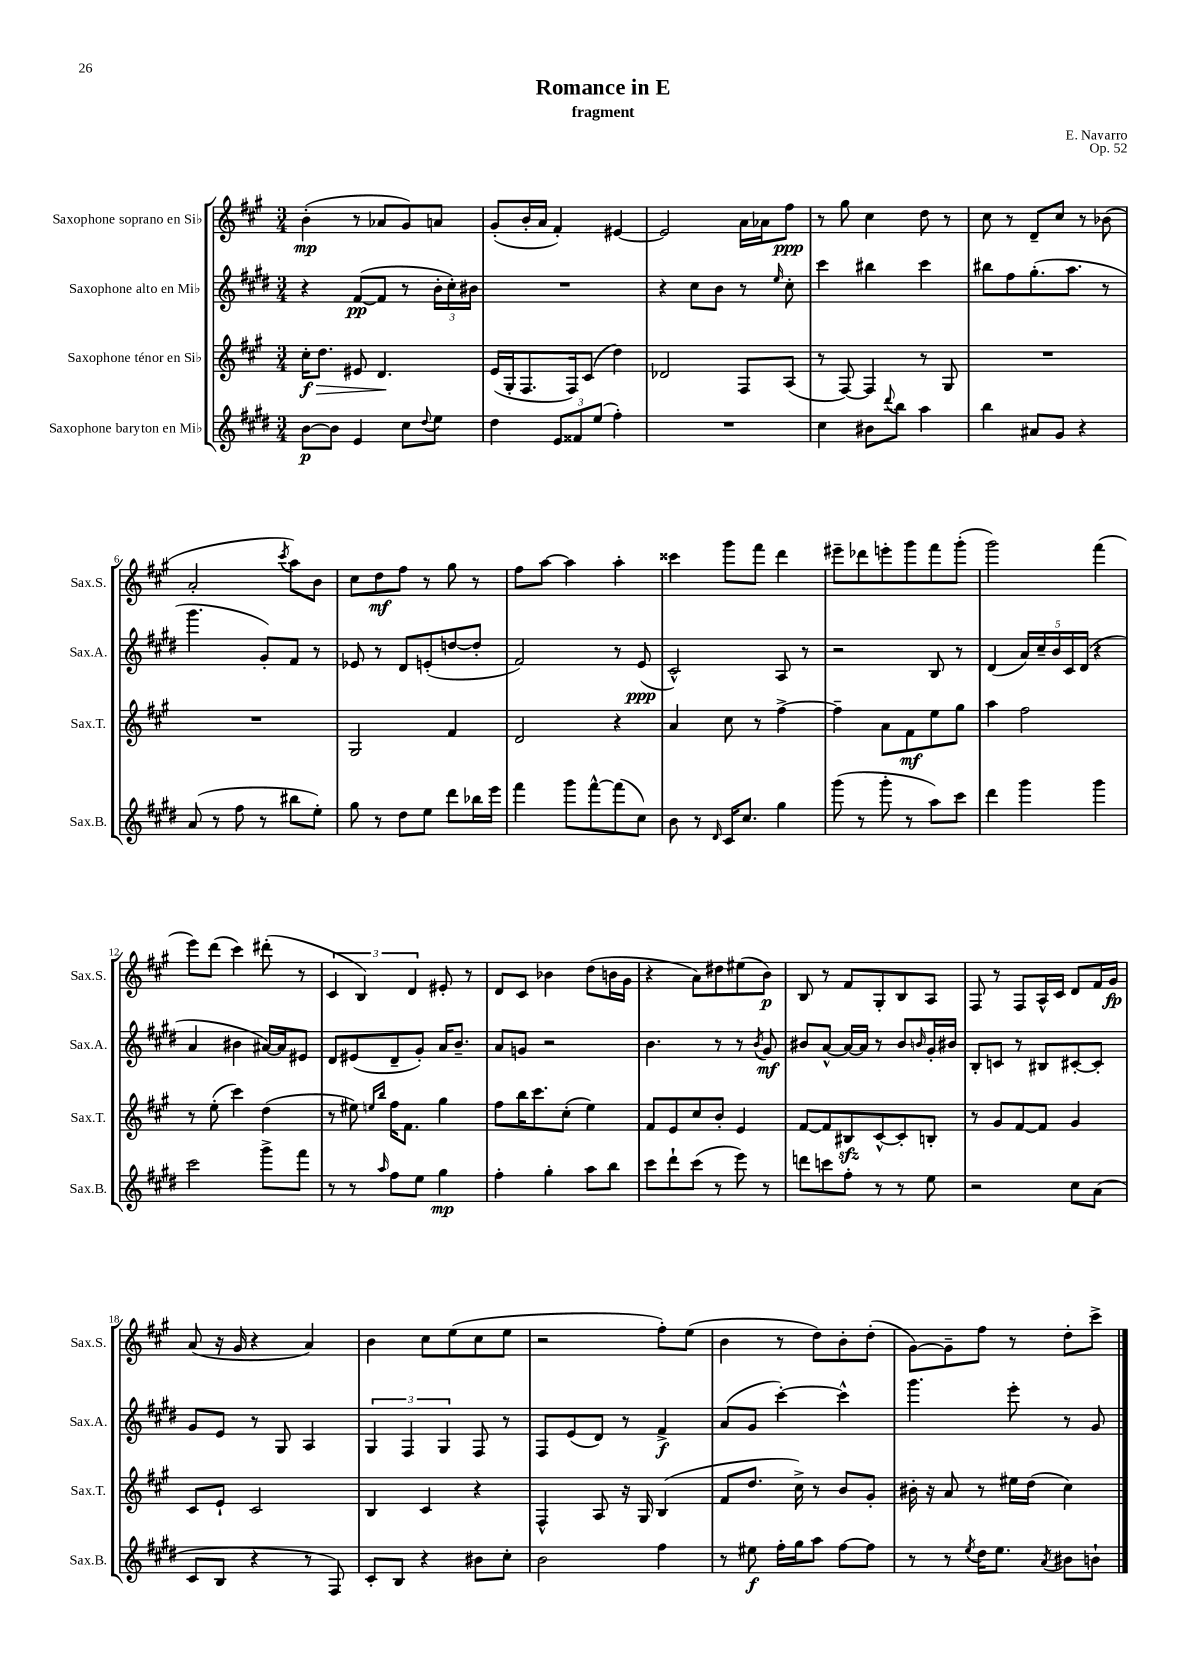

**kern	**dynam	**kern	**dynam	**kern	**dynam	**kern	**dynam
*part4	*part4	*part3	*part3	*part2	*part2	*part1	*part1
*staff4	*staff4	*staff3	*staff3	*staff2	*staff2	*staff1	*staff1
*I"Saxophone baryton en Mi♭	*	*I"Saxophone ténor en Si♭	*	*I"Saxophone alto en Mi♭	*	*I"Saxophone soprano en Si♭	*
*I'Sax.B.	*	*I'Sax.T.	*	*I'Sax.A.	*	*I'Sax.S.	*
*clefG2	*	*clefG2	*	*clefG2	*	*clefG2	*
*k[f#c#g#d#]	*	*k[f#c#g#]	*	*k[f#c#g#d#]	*	*k[f#c#g#]	*
*M3/4	*	*M3/4	*	*M3/4	*	*M3/4	*
=1	=1	=1	=1	=1	=1	=1	=1
!	!	!	!LO:HP:b	!	!	!	!
[8b\L	p	16cc#'\KL	> f	4r	.	(4b'\	mp
.	.	8.dd\J	.	.	.	.	.
8b\J]	.	.	.	.	.	.	.
4e/	.	8e#X/	.	([8f#/L	pp	8r	.
.	.	4.d/	.	8f#/J]	.	8a-X/L	.
8cc#\L	.	.	.	8r	.	8g#/)	.
8qqdd#/	.	.	.	.	.	.	.
8ee\J	.	.	.	24b'\LL	.	8an/J	.
.	.	.	.	24cc#'\)	.	.	.
.	.	.	.	24b#X\JJ	.	.	.
.	.	.	]	.	.	.	.
=2	=2	=2	=2	=2	=2	=2	=2
4dd#\	.	(16e/LL	.	2.r	.	(8g#'/L	.
.	.	16G#'/J	.	.	.	.	.
.	.	8.F#/	.	.	.	16b'/L	.
.	.	.	.	.	.	16a/JJ	.
12e/L	.	.	.	.	.	4f#'/)	.
.	.	16F#/k)	.	.	.	.	.
12f##X/	.	.	.	.	.	.	.
.	.	(8c#/J	.	.	.	.	.
(12ee/J	.	.	.	.	.	.	.
4ff#'\)	.	4dd\)	.	.	.	[4e#X/	.
=3	=3	=3	=3	=3	=3	=3	=3
2.r	.	2d-X/	.	4r	.	2e#/]	.
.	.	.	.	8cc#\L	.	.	.
.	.	.	.	8b\J	.	.	.
.	.	8F#/L	.	8r	.	16a\LL	.
.	.	.	.	.	.	16a-X\J	.
.	.	.	.	16qqee/	.	.	.
.	.	(8A/J	.	8cc#'\	.	8ff#\J	ppp
=4	=4	=4	=4	=4	=4	=4	=4
4cc#\	.	8r	.	4ccc#\	.	8r	.
.	.	[8F#/)	.	.	.	8gg#\	.
8b#X\L	.	4F#/]	.	4bb#X\	.	4cc#\	.
8qqddd#/	.	.	.	.	.	.	.
8bb\J	.	.	.	.	.	.	.
4aa\	.	8r	.	4ccc#\	.	8dd\	.
.	.	8G#/	.	.	.	8r	.
=5	=5	=5	=5	=5	=5	=5	=5
4bb\	.	2.r	.	8bb#X\L	.	8cc#\	.
.	.	.	.	8ff#\	.	8r	.
8a#X/L	.	.	.	(8.gg#'\	.	8d~/L	.
8g#/J	.	.	.	.	.	8cc#/J	.
.	.	.	.	8.aa\J	.	.	.
4r	.	.	.	.	.	8r	.
.	.	.	.	8r	.	(8b-X\	.
!!LO:LB:g=z
=6	=6	=6	=6	=6	=6	=6	=6
(8a/	.	2.r	.	4.ggg#\	.	2a'/	.
8r	.	.	.	.	.	.	.
8ff#\	.	.	.	.	.	.	.
8r	.	.	.	8g#'/L)	.	.	.
.	.	.	.	.	.	8qccc#/	.
8bb#X\L	.	.	.	8f#/J	.	8aa\L)	.
8ee'\J)	.	.	.	8r	.	8b\J	.
=7	=7	=7	=7	=7	=7	=7	=7
8gg#\	.	2G#/	.	8e-X/	.	8cc#\L	.
8r	.	.	.	8r	.	8dd\	mf
8dd#\L	.	.	.	8d#/L	.	8ff#\J	.
8ee\J	.	.	.	(8en'/	.	8r	.
8ddd#\L	.	4f#/	.	[8ddn/	.	8gg#\	.
16bb-X\L	.	.	.	8dd'/J]	.	8r	.
16eee\JJ	.	.	.	.	.	.	.
=8	=8	=8	=8	=8	=8	=8	=8
4fff#\	.	2d/	.	2f#/)	.	8ff#\L	.
.	.	.	.	.	.	[8aa\J	.
8ggg#\L	.	.	.	.	.	4aa\]	.
[8fff#^^\	.	.	.	.	.	.	.
(8fff#\]	.	4r	.	8r	.	4aa'\	.
8cc#\J)	.	.	.	(8e/	ppp	.	.
=9	=9	=9	=9	=9	=9	=9	=9
8b\	.	4a/	.	2c#^^/)	.	4ccc##X\	.
8r	.	.	.	.	.	.	.
16qqd#/	.	.	.	.	.	.	.
16c#/KL	.	8cc#\	.	.	.	8ggg#\L	.
8.cc#/J	.	.	.	.	.	.	.
.	.	8r	.	.	.	8fff#\J	.
4gg#\	.	[4ff#^\	.	8A/	.	4ddd\	.
.	.	.	.	8r	.	.	.
=10	=10	=10	=10	=10	=10	=10	=10
(8ggg#\	.	4ff#~\]	.	2r	.	8eee#X~\L	.
8r	.	.	.	.	.	8ddd-X\	.
8ggg#'\	.	8a\L	.	.	.	8eeen'\	.
8r	.	8f#\	mf	.	.	8ggg#\	.
8aa\L)	.	8ee\	.	8B/	.	8fff#\	.
8ccc#\J	.	8gg#\J	.	8r	.	(8ggg#'\J	.
=11	=11	=11	=11	=11	=11	=11	=11
4ddd#\	.	4aa\	.	(4d#/	.	2ggg#\)	.
4ggg#\	.	2ff#\	.	20a/LL)	.	.	.
.	.	.	.	20cc#~/	.	.	.
.	.	.	.	20b/	.	.	.
.	.	.	.	20c#/	.	.	.
.	.	.	.	(20d#/JJ	.	.	.
4ggg#\	.	.	.	4r	.	(4fff#\	.
!!LO:LB:g=z
=12	=12	=12	=12	=12	=12	=12	=12
2ccc#\	.	8r	.	4a/	.	8eee\L)	.
.	.	(8ee'\	.	.	.	(8ddd\J	.
.	.	4ccc#\)	.	4b#X\	.	4ccc#\)	.
8ggg#^\L	.	(4dd\	.	[16a#X/LL)	.	(8ddd#X'\	.
.	.	.	.	16a#/J]	.	.	.
8fff#\J	.	.	.	8e#X/J	.	8r	.
=13	=13	=13	=13	=13	=13	=13	=13
8r	.	8r	.	8d#/L	.	6c#/	.
8r	.	8ee#X\)	.	(8e#X/	.	.	.
.	.	.	.	.	.	6B/)	.
.	.	16qqeen/LL	.	.	.	.	.
16qqaa/	.	16qqbb/JJ	.	.	.	.	.
8ff#\L	.	16ff#\KL	.	8d#~/	.	.	.
.	.	8.f#\J	.	.	.	.	.
.	.	.	.	.	.	6d/	.
8ee\J	.	.	.	8g#'/J)	.	.	.
4gg#\	mp	4gg#\	.	16a/KL	.	8e#X'/	.
.	.	.	.	8.b~/J	.	.	.
.	.	.	.	.	.	8r	.
=14	=14	=14	=14	=14	=14	=14	=14
4ff#'\	.	8ff#\L	.	8a/L	.	8d/L	.
.	.	16bb\K	.	8gn/J	.	8c#/J	.
.	.	8.ccc#\	.	.	.	.	.
4gg#'\	.	.	.	2r	.	4b-X\	.
.	.	(8cc#'\J	.	.	.	.	.
8aa\L	.	4ee\)	.	.	.	(8dd\L	.
8bb\J	.	.	.	.	.	16bn\L	.
.	.	.	.	.	.	16g#\JJ	.
=15	=15	=15	=15	=15	=15	=15	=15
8ccc#\L	.	8f#/L	.	4.b\	.	4r	.
8ddd#`\	.	8e/	.	.	.	.	.
(8ccc#\J	.	8cc#/	.	.	.	8a\L)	.
8r	.	8b'/J	.	8r	.	8dd#X\	.
8eee\)	.	4e/	.	8r	.	(8ee#X\	.
.	.	.	.	8qb/	.	.	.
8r	.	.	.	8g#/	mf	8b\J)	p
=16	=16	=16	=16	=16	=16	=16	=16
8dddn\L	.	[8f#/L	.	8b#X/L	.	8B/	.
8cccn\	.	8f#/]	.	[8a^^/J	.	8r	.
8ff#'\J	.	8B#Xzz/	.	16a/LL_	.	8f#/L	.
.	.	.	.	16a/JJ]	.	.	.
8r	.	[8c#^^/	.	8r	.	8G#'/	.
8r	.	8c#'/]	.	8b#/L	.	8B/	.
.	.	.	.	16qqbn/	.	.	.
8ee\	.	8Bn'/J	.	16g#'/L	.	8A/J	.
.	.	.	.	16b#X/JJ	.	.	.
=17	=17	=17	=17	=17	=17	=17	=17
2r	.	8r	.	8B'/L	.	8F#/	.
.	.	8g#/L	.	8cn/J	.	8r	.
.	.	[8f#/	.	8r	.	8F#/L	.
.	.	8f#/J]	.	8B#X/L	.	16A^^/L	.
.	.	.	.	.	.	16c#/JJ	.
8cc#\L	.	4g#/	.	[8c#X'/	.	8d/L	.
(8a\J	.	.	.	8c#'/J]	.	16f#/L	.
.	.	.	.	.	.	16g#/JJ	fp
!!LO:LB:g=z
=18	=18	=18	=18	=18	=18	=18	=18
8c#/L	.	8c#/L	.	8g#/L	.	(8a/	.
8B/J	.	8e`/J	.	8e/J	.	16r	.
.	.	.	.	.	.	16g#/	.
4r	.	2c#/	.	8r	.	4r	.
.	.	.	.	8G#/	.	.	.
8r	.	.	.	4A/	.	4a/)	.
8F#/)	.	.	.	.	.	.	.
=19	=19	=19	=19	=19	=19	=19	=19
8c#'/L	.	4B/	.	6G#/	.	4b\	.
8B/J	.	.	.	.	.	.	.
.	.	.	.	6F#/	.	.	.
4r	.	4c#/	.	.	.	8cc#\L	.
.	.	.	.	6G#/	.	.	.
.	.	.	.	.	.	(8ee\	.
8b#X\L	.	4r	.	8F#/	.	8cc#\	.
8cc#'\J	.	.	.	8r	.	8ee\J	.
=20	=20	=20	=20	=20	=20	=20	=20
2b\	.	4F#^^/	.	8F#/L	.	2r	.
.	.	.	.	(8e/	.	.	.
.	.	8A/	.	8d#/J)	.	.	.
.	.	16r	.	8r	.	.	.
.	.	16G#/	.	.	.	.	.
4ff#\	.	(4B/	.	4f#^/	f	8ff#'\L)	.
.	.	.	.	.	.	(8ee\J	.
=21	=21	=21	=21	=21	=21	=21	=21
8r	.	8f#/L	.	(8a/L	.	4b\	.
8ee#X\	f	8.dd/J	.	8g#/J	.	.	.
16ff#'\LL	.	.	.	[4ccc#'\)	.	8r	.
16gg#\J	.	16cc#^\)	.	.	.	.	.
8aa\J	.	8r	.	.	.	8dd\L)	.
[8ff#\L	.	8b/L	.	4ccc#^^\]	.	8b'\	.
8ff#\J]	.	8g#'/J	.	.	.	(8dd'\J	.
=22	=22	=22	=22	=22	=22	=22	=22
8r	.	16b#X'\	.	4.ggg#\	.	[8g#\L)	.
.	.	16r	.	.	.	.	.
8r	.	8a/	.	.	.	8g#~\]	.
8qee/	.	.	.	.	.	.	.
16dd#\KL	.	8r	.	.	.	8ff#\J	.
8.ee\J	.	.	.	.	.	.	.
.	.	16ee#X\LL	.	8eee'\	.	8r	.
.	.	(16dd\JJ	.	.	.	.	.
8qa/	.	.	.	.	.	.	.
8b#X\L	.	4cc#\)	.	8r	.	8dd'\L	.
8bn`\J	.	.	.	8g#/	.	8ccc#^\J	.
==	==	==	==	==	==	==	==
*-	*-	*-	*-	*-	*-	*-	*-
